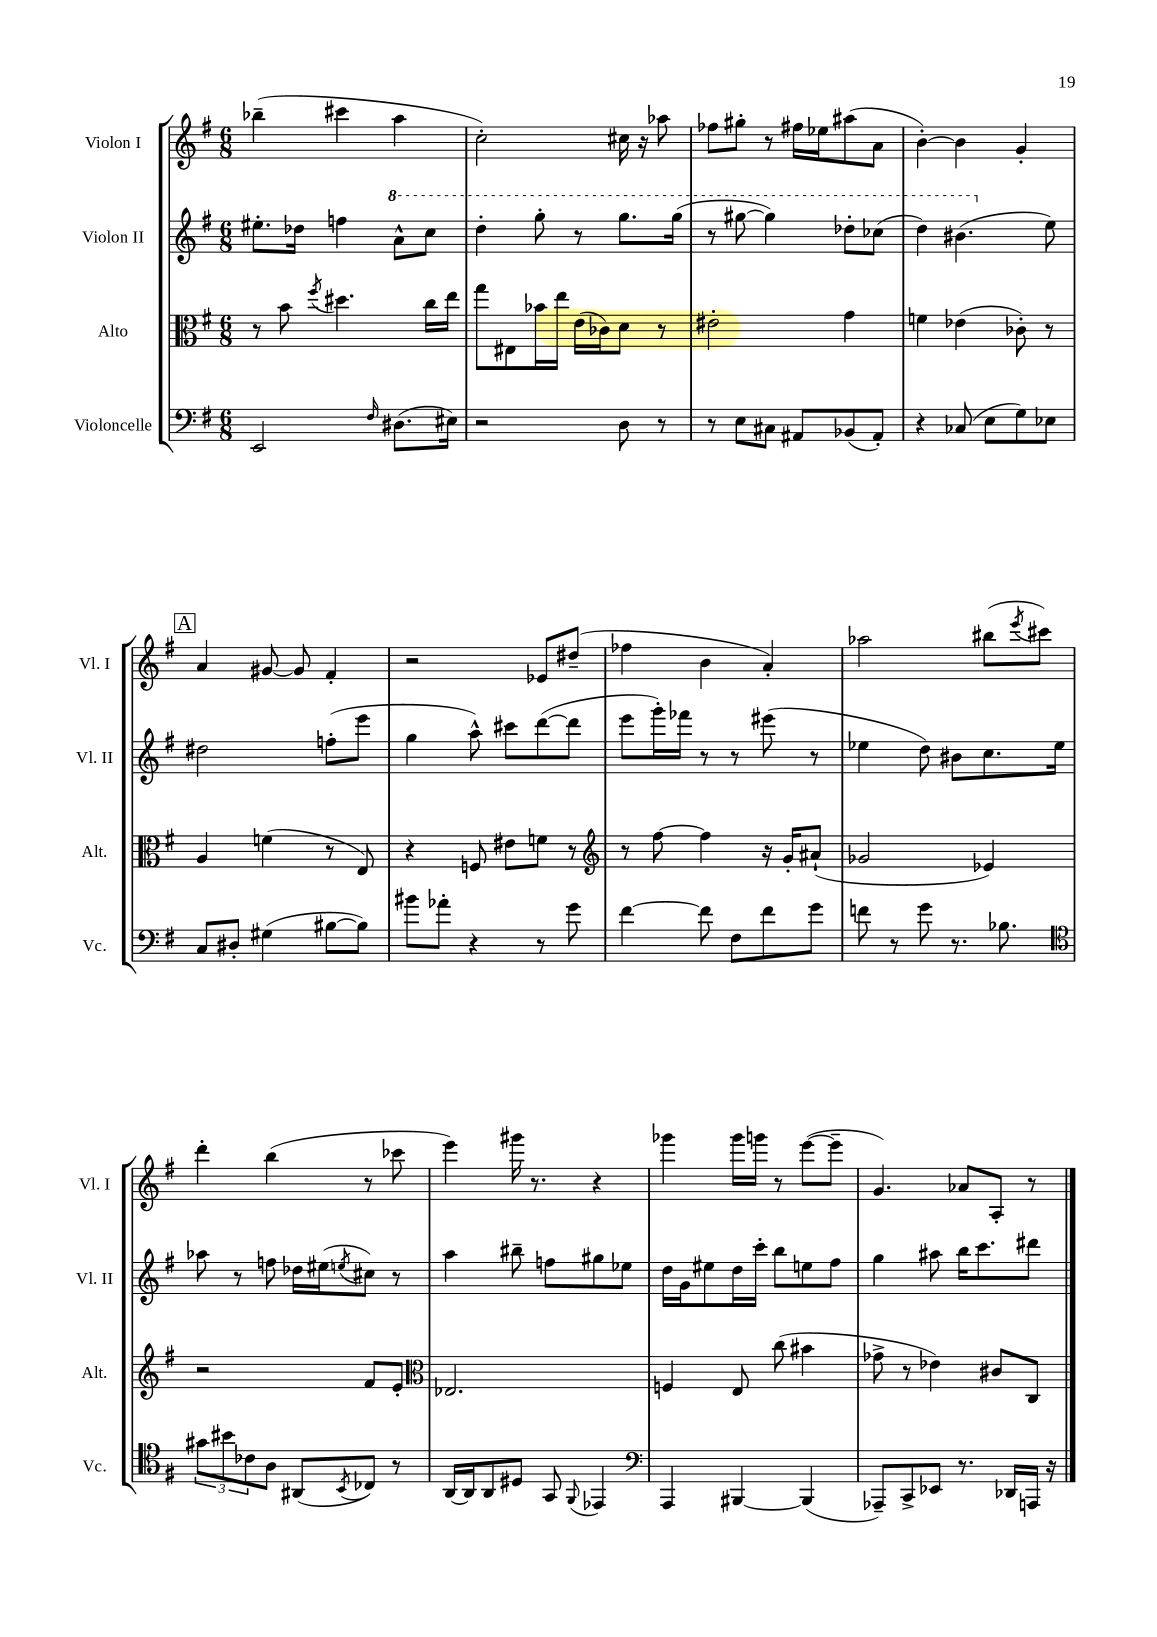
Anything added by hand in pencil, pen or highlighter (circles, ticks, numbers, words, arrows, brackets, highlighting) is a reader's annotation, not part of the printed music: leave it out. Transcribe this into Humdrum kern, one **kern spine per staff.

**kern	**kern	**kern	**kern
*staff4	*staff3	*staff2	*staff1
*clefF4	*clefC3	*clefG2	*clefG2
*k[f#]	*k[f#]	*k[f#]	*k[f#]
*M6/8	*M6/8	*M6/8	*M6/8
2EE	8r	8.ee#'	(4bb-~
.	8b	.	.
.	.	16dd-	.
.	8qff#	.	.
.	4.dd#	4ff	4ccc#
16qqF#	.	.	.
(8.D#	.	8aa^^	4aa
.	16cc	8ccc	.
16E#)	16ee	.	.
=	=	=	=
2r	8gg	4ddd'	2cc')
.	8E#	.	.
.	16b-	8ggg'	.
.	16ee	.	.
.	(16e	8r	.
.	16c-)	.	.
8D	8d	8.ggg	16cc#
.	.	.	16r
8r	8r	.	8aa-
.	.	(16ggg	.
=	=	=	=
8r	2e#'	8r	8ff-
8E	.	[8ggg#	8gg#'
8C#	.	4ggg#])	8r
8AA#	.	.	16ff#
.	.	.	16ee-
(8BB-	4g	8ddd-'	(8aa#
8AA#')	.	(8ccc-	8a
=	=	=	=
4r	4f	4ddd)	[4b')
(8C-	(4e-	(4.bb#	4b]
8E	.	.	.
8G)	8c-')	.	4g'
8E-	8r	8ee)	.
=	=	=	=
8C	4A	2dd#	4a
8D#'	.	.	.
(4G#	(4f	.	[8g#
.	.	.	8g#]
[8B#	8r	(8ff'	4f#'
8B#])	8E)	8eee	.
=	=	=	=
8b#	4r	4gg	2r
8a-'	.	.	.
4r	8F	8aa^^)	.
.	8e#	8ccc#	.
8r	8f	([8ddd	8e-
8g	8r	8ddd]	(8dd#~
=	=	=	=
*	*clefG2	*	*
[4f#	8r	8eee	4ff-
.	[8ff#	16ggg')	.
.	.	16fff-	.
8f#]	4ff#]	8r	4b
8F#	.	8r	.
8f#	16r	(8eee#	4a')
.	16g'	.	.
8g	(8a#`	8r	.
=	=	=	=
8f	2g-	4ee-	2aa-
8r	.	.	.
8g	.	8dd)	.
8.r	.	8b#	.
.	4e-)	8.cc	(8bb#
8.B-	.	.	.
.	.	.	8qeee
.	.	.	8ccc#)
.	.	16ee-	.
=	=	=	=
*clefC4	*	*	*
12g#	2r	8aa-	4ddd'
12b#	.	.	.
.	.	8r	.
12c-	.	.	.
8A	.	8ff	(4bb
(8AA#	.	16dd-	.
.	.	(16ee#	.
8qBB	.	8qee	.
8C-)	8f#	8cc#)	8r
8r	8e'	8r	8ccc-
=	=	=	=
*	*clefC3	*	*
[16AA	2.E-	4aa	4eee)
16AA]	.	.	.
8AA	.	.	.
8D#	.	8bb#~	16ggg#
.	.	.	8.r
8GG	.	8ff	.
8qqFF#	.	.	.
4EE-	.	8gg#	4r
.	.	8ee-	.
=	=	=	=
*clefF4	*	*	*
4AAA	4F	16dd	4ggg-
.	.	16g	.
.	.	8ee#	.
[4BBB#	8E	16dd	16ggg-
.	.	16ccc'	16ggg
.	(8cc	8bb	8r
(4BBB#]	4b#	8ee	([8eee
.	.	8ff#	8eee~]
=	=	=	=
8AAA-~)	8g-^	4gg	4.g)
8CC^	8r	.	.
8EE-	4e-)	8aa#	.
8.r	.	16bb	8a-
.	.	8.ccc	.
.	8c#	.	8A'
16DD-	.	.	.
16AAA	8C	8ddd#	8r
16r	.	.	.
==	==	==	==
*-	*-	*-	*-
